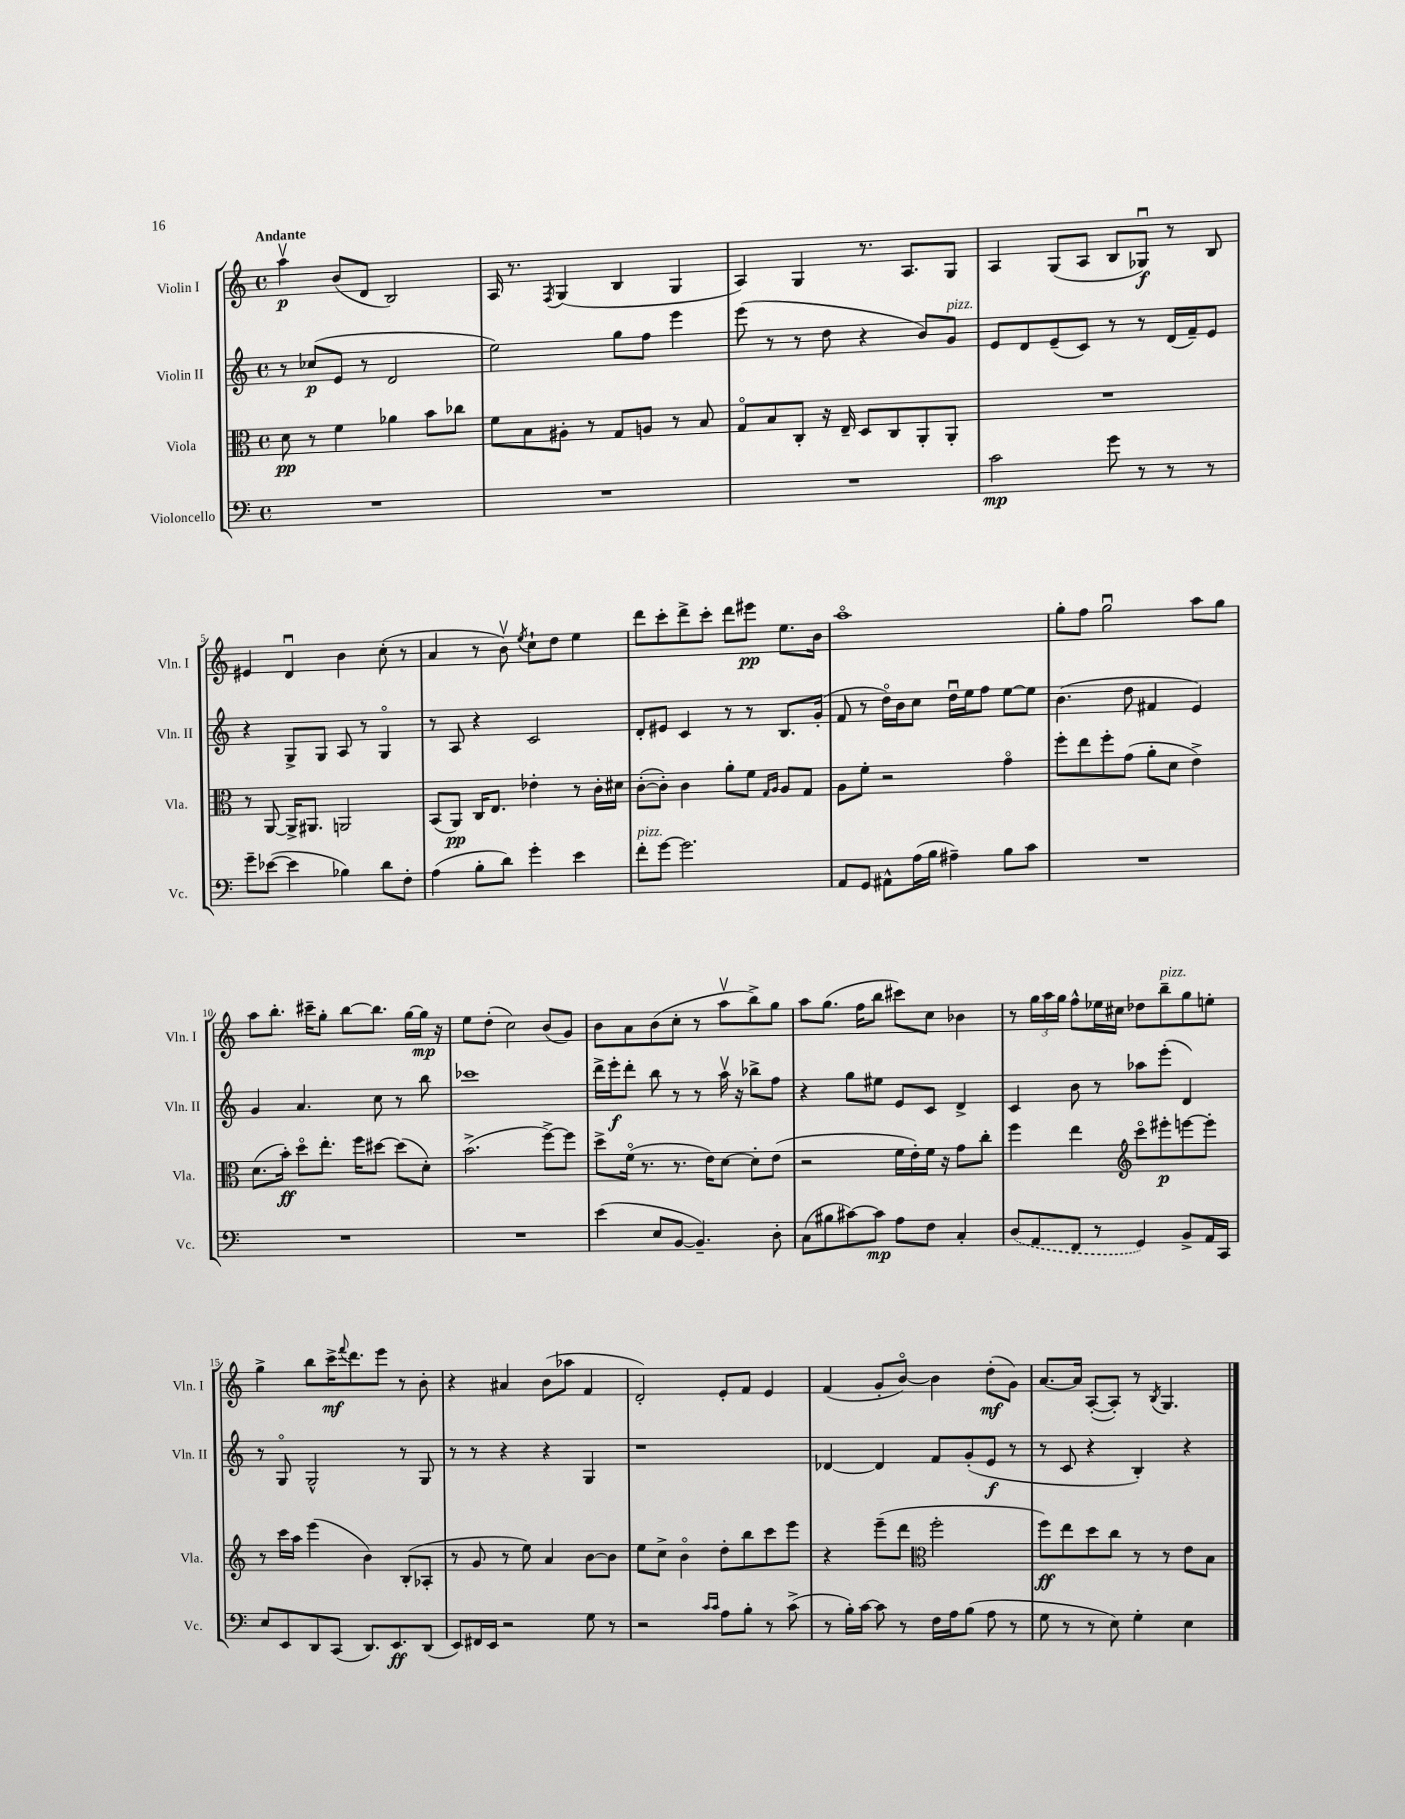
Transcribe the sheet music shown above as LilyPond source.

<<
\new StaffGroup <<
\new Staff = "s0" \with { instrumentName = "Violin I" shortInstrumentName = "Vln. I" } {
    \clef treble \key c \major \defaultTimeSignature \time 4/4 \tempo "Andante"
    a''4\upbow\p b'8( d'8 b2) |
    a16 r8. \acciaccatura { f8 } g4( b4 g4 |
    a4) g4 r8. a8. g8 |
    a4 g8( a8 b8 ges8\downbow\f) r8 b8 |
    eis'4 d'4\downbow b'4 c''8-.( r8 |
    a'4 r8 b'8\upbow) \acciaccatura { e''8 } c''8-! d''8 e''4 |
    d'''8 c'''8-. d'''8-> c'''8-. d'''8 eis'''8\pp e''8. b'16 |
    a''1\flageolet |
    g''8-. f''8 g''2\downbow a''8 g''8 |
    a''8 b''8.-. cis'''16-- g''8-. b''8~ b''8. g''16~ g''16\mp r16 |
    e''8 d''8-.( c''2) b'8( g'8) |
    b'8 a'8 b'8( c''8-. r8 a''8\upbow b''8->) g''8 |
    a''8 g''8.( f''16 b''8 cis'''8) c''8 bes'4 |
    r8 \tuplet 3/2 { g''16 a''16 g''16 } f''8-^ ees''16 cis''16 des''8 b''8--^\markup { \italic "pizz." } g''8 e''8-. |
    g''4-> b''8 c'''16->\mf \appoggiatura { f'''8 } d'''8. e'''8 r8 b'8-. |
    r4 ais'4 b'8( aes''8 f'4 |
    d'2-.) e'8-. f'8 e'4 |
    f'4( g'8-. b'8~\flageolet) b'4 d''8-.\mf( g'8) |
    a'8.~ a'16 a8~-.( a8-.) r8 \acciaccatura { b8 } g4. \bar "|." |
}
\new Staff = "s1" \with { instrumentName = "Violin II" shortInstrumentName = "Vln. II" } {
    \clef treble \key c \major \defaultTimeSignature \time 4/4
    r8 ces''8\p( e'8 r8 d'2 |
    e''2) g''8 f''8 e'''4 |
    e'''8( r8 r8 d''8 r4 b'8) g'8^\markup { \italic "pizz." } |
    e'8 d'8 e'8--( c'8) r8 r8 d'16( f'16--) e'8 |
    r4 g8-> g8 a8 r8 g4\flageolet |
    r8 a8 r4 c'2 |
    d'8-. eis'8 c'4 r8 r8 b8. g'16-.( |
    f'8 r8 d''16\flageolet) b'16 c''8 d''16\downbow e''16 f''8 e''8~ e''8 |
    b'4.( d''8 fis'4 e'4) |
    g'4 a'4. c''8 r8 b''8 |
    ces'''1 |
    d'''16-> e'''16-.\f d'''8-. b''8 r8 r8 a''16\upbow r16 bes''8-> f''8 |
    r4 g''8 eis''8 e'8 c'8 d'4-> |
    c'4 b'8 r8 aes''8 e'''8-.( d'4) |
    r8 g8\flageolet g2-^ r8 g8 |
    r8 r8 r4 r4 g4 |
    r1 |
    des'4~ des'4 f'8 g'8-.( e'8\f r8 |
    r8 c'8 r4 b4-.) r4 \bar "|." |
}
\new Staff = "s2" \with { instrumentName = "Viola" shortInstrumentName = "Vla." } {
    \clef alto \key c \major \defaultTimeSignature \time 4/4
    d'8\pp r8 f'4 aes'4 b'8 ces''8 |
    f'8 b8 ais8-. r8 g8 a8 r8 b8 |
    g8\flageolet b8 c8-. r16 e16-- d8 c8 a,8-. a,8-. |
    R1 |
    r8 a,8~ a,16-> ais,8. a,2 |
    b,8( a,8\pp) c16 e8. ees'4-. r8 c'16-. dis'16 |
    c'8~-.( c'8-.) c'4 a'8-. f'8 \grace { g16 a16 } a8 g8 |
    a8 f'8-. r2 g'4\flageolet |
    f''8-. e''8 f''8-. g'8( a'8-. d'8 e'4->) |
    d'8.( b'16-.\ff) d''8\flageolet e''8.-. f''16 dis''8~ dis''8( d'8-.) |
    b'2.->( f''8~->) f''8 |
    d''8-> f'16\flageolet( r8. r8. e'16) d'8~ d'8-. e'8( |
    r2 f'16 e'16-.) f'16 r16 g'8 c''8-. |
    f''4 e''4 \clef treble c'''8\flageolet eis'''8-.\p e'''8~ e'''8-. |
    r8 c'''16 a''16 e'''4( b'4) b8-.( aes8-. |
    r8 g'8 r8 e''8) a'4 b'8~ b'8 |
    e''8 c''8-> b'4\flageolet d''8-. b''8 c'''8 e'''8 |
    r4 e'''8--( d'''8 \clef alto f''2-. |
    f''8\ff) e''8 d''8 c''8 r8 r8 e'8 b8 \bar "|." |
}
\new Staff = "s3" \with { instrumentName = "Violoncello" shortInstrumentName = "Vc." } {
    \clef bass \key c \major \defaultTimeSignature \time 4/4
    R1 |
    R1 |
    R1 |
    c'2\mp g'8 r8 r8 r8 |
    g'8-- ees'8~( ees'4 bes4) d'8 f8-. |
    a4( b8-. d'8) g'4-. e'4 |
    f'8-.^\markup { \italic "pizz." } g'8~ g'2. |
    a,8 g,8 ais,8-^ a16( b16 ais4--) b8 c'8 |
    R1 |
    R1 |
    R1 |
    e'4( e8 b,8~ b,4.--) d8-. |
    c8( bis8 cis'8~) cis'8\mp a8 f8 c4-. |
    \once \slurDashed d8( a,8 f,8 r8 g,4) b,8-> a,16 c,16 |
    e8 e,8 d,8 c,8( d,8.) e,8.\ff d,8( |
    e,8) fis,16 e,16 r2 g8 r8 |
    r2 \grace { c'16 c'16 } a8 b8-. r8 c'8->( |
    r8 b16-.) c'16~ c'8 r8 f16 a16 b8( a8 r8 |
    g8 r8 r8 e8) g4-. e4 \bar "|." |
}
>>
>>
